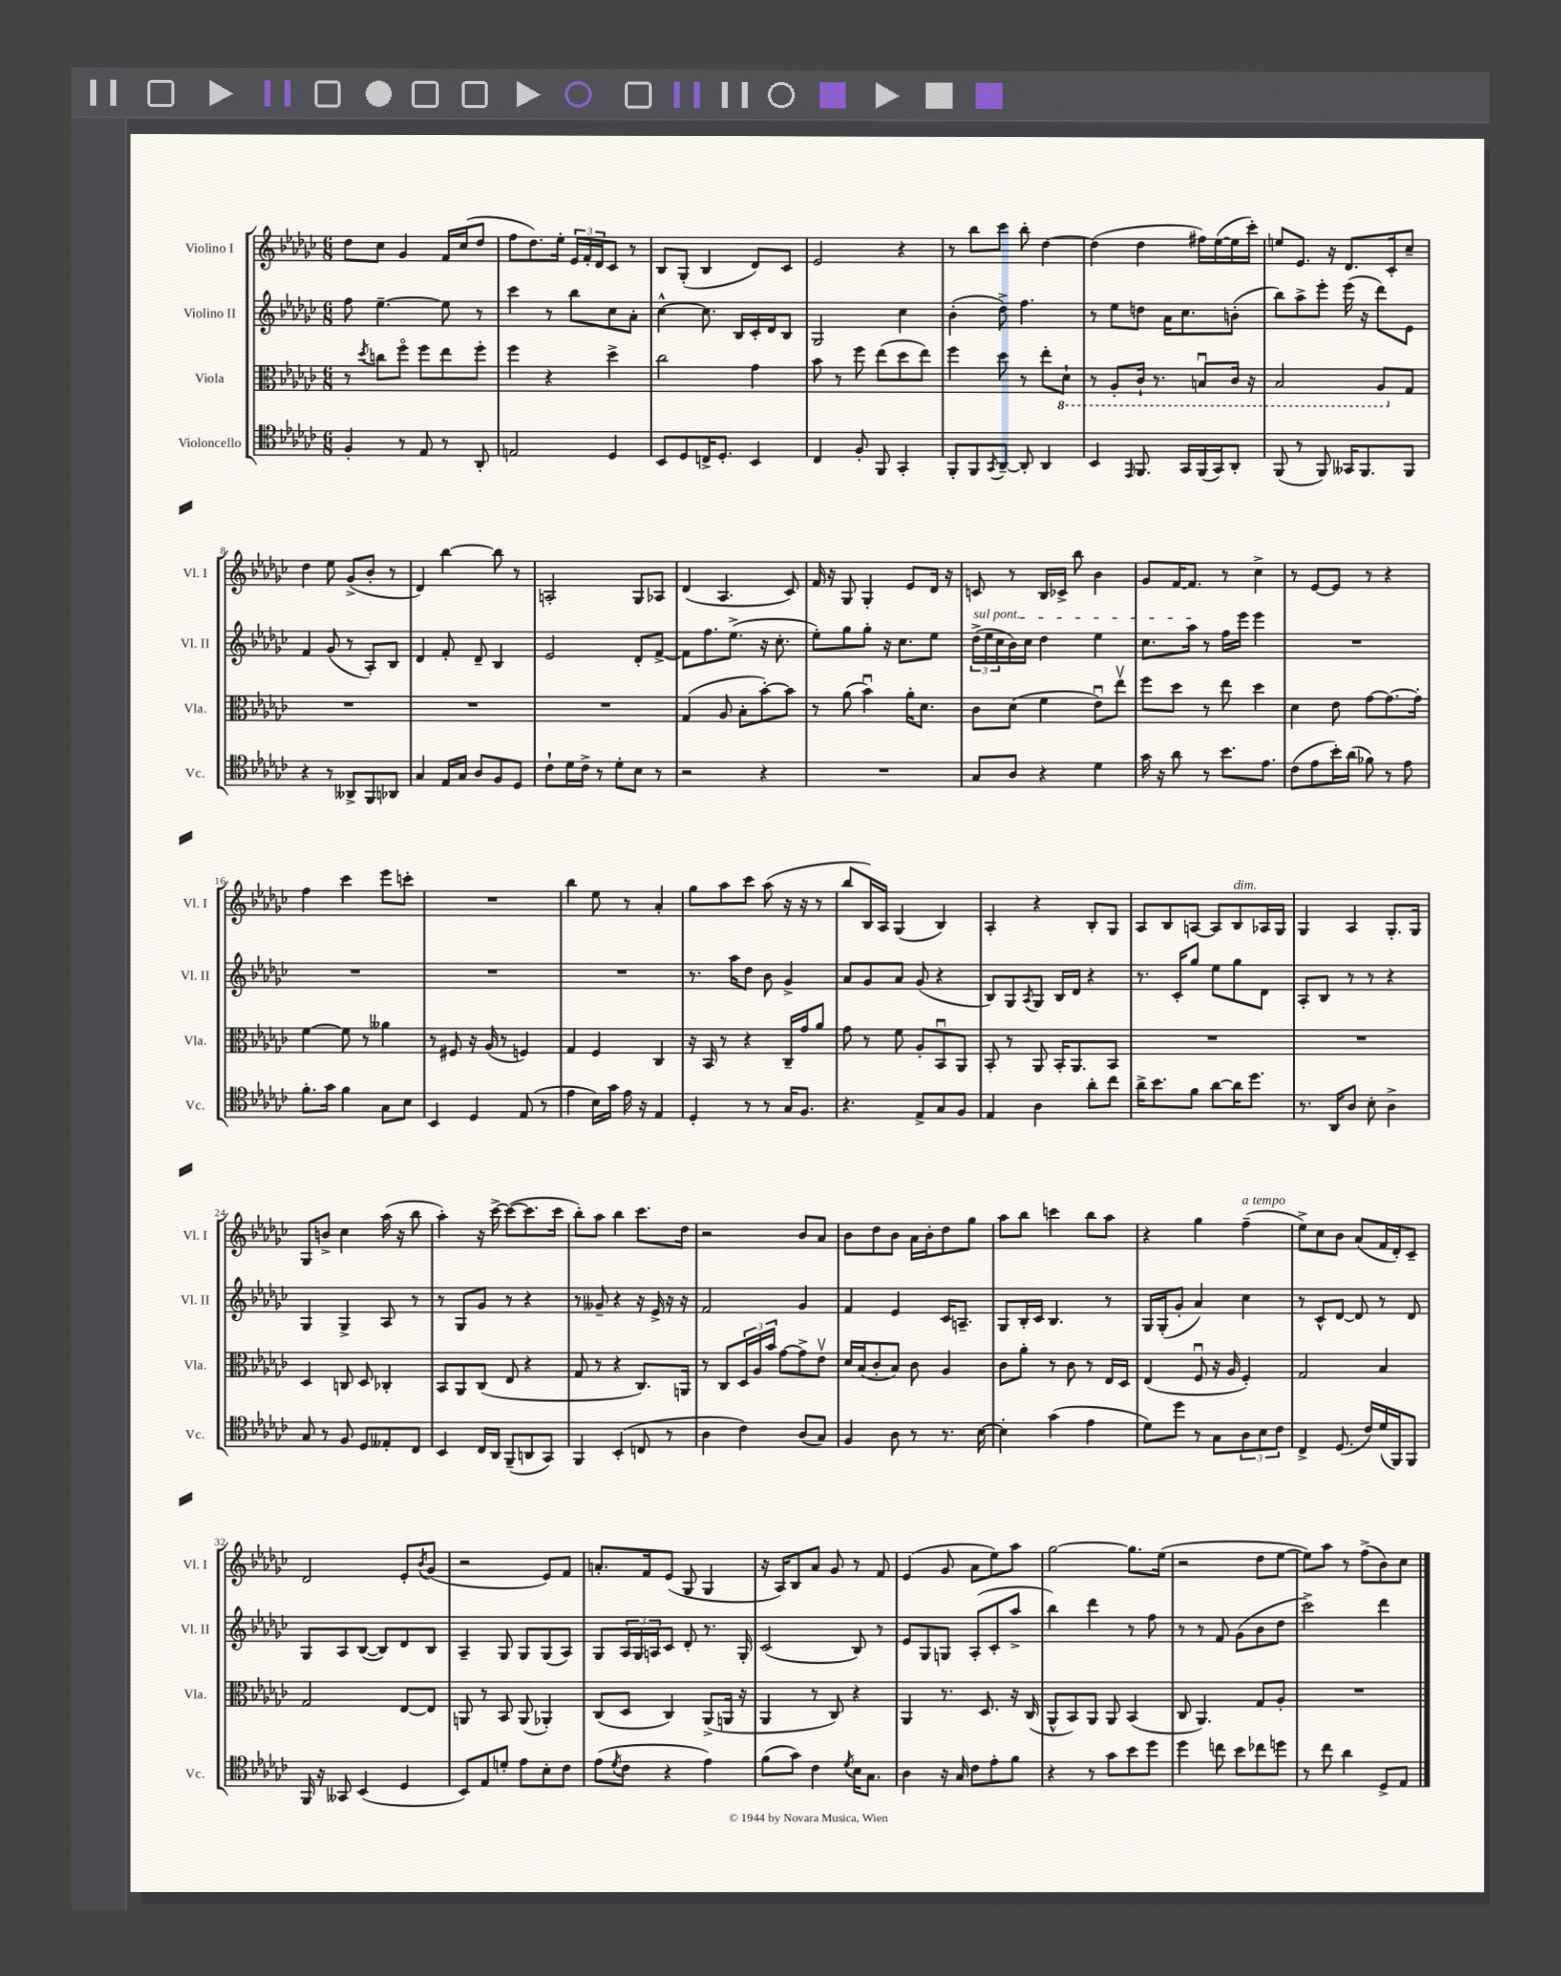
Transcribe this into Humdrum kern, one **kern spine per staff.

**kern	**kern	**kern	**kern
*staff4	*staff3	*staff2	*staff1
*clefC4	*clefC3	*clefG2	*clefG2
*k[b-e-a-d-g-c-]	*k[b-e-a-d-g-c-]	*k[b-e-a-d-g-c-]	*k[b-e-a-d-g-c-]
*M6/8	*M6/8	*M6/8	*M6/8
4F'/	8r	8ff\	8dd-\L
.	8qdd-/	.	.
.	8cc\L	[4.ee-~\	8cc-\J
8r	8ffo\J	.	4g-/
8E-/	8ff\L	.	.
8r	8ee-\	8ee-\]	16f/LL
.	.	.	(16cc-/J
8AA-'/	8ff'\J	8r	8dd-/J
=	=	=	=
2E/	4ff\	4ccc-\	8ff\L
.	.	.	8.dd-\)
.	4r	8r	.
.	.	.	16ee-'\Jk
.	.	8bb-\L	24e-/LL
.	.	.	24f'/
.	.	.	24d-/J
4D-/	4dd-^\	8cc-\	8c-/J
.	.	8a-'\J	8r
=	=	=	=
8BB-/L	2cc-\	[4cc-^^\	8B-/L
8D-/	.	.	(8G-'/J
16C^/K	.	8.cc-\]	4B-/
8.D-'/J	.	.	.
.	.	16B-/LL	.
4BB-/	4g-\	16c-'/	8d-/L)
.	.	16d-/J	.
.	.	8B-/J	8c-/J
=	=	=	=
4C-/	8b-\	2G-/	2e-/
.	8r	.	.
8F'/	8ff\	.	.
8FF/	(8ee-\L	.	.
4GG-'/	8dd-\	4cc-\	4r
.	8ee-\J)	.	.
=	=	=	=
8FF'/L	4ff\	(4b-'\	8r
8FF/	.	.	8bb-\L
8qGG-/	.	.	.
[8AA-~/J	8dd-\	8dd-^\)	8ccc-\J
8AA-'/]	8r	4.ff\	8bb-'\
4AA-/	8ee-'\L	.	[4dd-\
.	8D-`\J	.	.
=	=	=	=
4BB-/	8r	8r	(4dd-\]
.	8AA-'/L	8ee-\L	.
16qqEE-/	.	.	.
8.FF/	16C-`/Jk	8dd\J	4dd-\
.	8.r	.	.
.	.	16a-\LK	.
16GG-/LL	.	8.cc-\	.
(16FF/	8BBu/L	.	16ff#\LL)
16GG-/J)	.	.	([16ee-\
8AA-'/J	16C-/Jk	(8b'\J	16ee-\]
.	16r	.	16ccc-'\JJ)
=	=	=	=
(8FF/	2BB-/	8bb-\L)	8ee/L
8r	.	8aa-^\	8.e-/J
8FF/)	.	8eee-'\J	.
.	.	.	16r
16GG--/LK	.	(16eee-\	8.d-/L
8.FF/	.	16r	.
.	8AA-/L	8ddd-\L)	.
.	.	.	16c-'/k
8FF/J	8G-/J	8e-\J	8cc-~/J
=	=	=	=
4r	2.r	4f/	4dd-\
8r	.	(8g-/	8ee-\
8AA--^/L	.	8r	(8g-^/L
8FF/	.	8A-'/L)	8b-'/J
8AA-/J	.	8B-/J	8r
=	=	=	=
4G-/	2.r	4d-/	4d-/)
16E-/LL	.	8f'/	[4bb-\
16G-/JJ	.	.	.
8A-/L	.	8d-~/	.
8F/	.	4B-/	8bb-\]
8D-/J	.	.	8r
=	=	=	=
8c-`\L	2.r	2e-/	2A'/
16d-\L	.	.	.
16c-^\JJ	.	.	.
8r	.	.	.
8d-'\L	.	.	.
8B-\J	.	8d-'/L	8G-/L
8r	.	[8f^/J	8A-/J
=	=	=	=
2r	(4G-/	8f\]L	(4d-/
.	.	8.ff\	.
.	8A-/	.	4.A-/
.	.	(8.ee-^\J	.
.	8B-'\L	.	.
4r	[8b-'\)	16r	.
.	.	8.cc-'\	.
.	8b-\]J	.	8c-/)
=	=	=	=
2.r	8r	8ee-'\L)	16f/
.	.	.	16r
.	(8a-\	8gg-\	8G-/
.	4b-u\)	8gg-'\J	4G-'/
.	.	16r	.
.	.	8.cc-\L	.
.	16a-'\LK	.	8e-/L
.	8.d-\J	.	.
.	.	8ee-\J	16d-/Jk
.	.	.	16r
=	=	=	=
8G-/L	8c-\L	(24dd-^\LL	8c/
.	.	24ee-\	.
.	.	24cc-\	.
8A-/J	(8d-\J	16b-\)	8r
.	.	16cc-\JJ	.
4r	4f\	4dd-\	16B-/LL
.	.	.	16c-^/JJ
.	.	.	8bb-\
4d-\	8e-u\L)	4ee-\	4b-\
.	8ee-v\J	.	.
=	=	=	=
16g-\	8ff\L	8.cc-\L	8g-/L
16r	.	.	.
8a-\	8dd-\J	.	[16f/K
.	.	16aa-\Jk	8.f/]J
8r	8r	8r	.
8.b-\L	8ee-\	16ff\LL	8r
.	.	16eee-\JJ	.
.	4dd-\	4eee-\	4cc-^\
8.e-\J	.	.	.
=	=	=	=
(8c-\L	4d-\	2.r	8r
8e-\	.	.	[8e-/L
16b-'\L)	8e-\	.	8e-/]J
(16a-\JJ	.	.	.
8f-\)	[8g-\L	.	8r
8r	8.g-\_	.	4r
8e-\	.	.	.
.	16g-'\]Jk	.	.
=	=	=	=
8.f'\L	[4f\	2.r	4ff\
16g-\Jk	.	.	.
4f\	8f\]	.	4ccc-\
.	8r	.	.
8G-\L	4a--\	.	8eee-\L
8B-\J	.	.	8ccc'\J
=	=	=	=
4BB-/	8r	2.r	2.r
.	8F#/	.	.
4D-/	16r	.	.
.	(16A-/	.	.
.	8r	.	.
(8E-/	4F/)	.	.
8r	.	.	.
=	=	=	=
4e-\	4G-/	2.r	4bb-\
16B-\LL)	4F/	.	8ee-\
16g-\JJ	.	.	.
16e-\	.	.	8r
16r	.	.	.
4E-/	4C-/	.	4a-'/
=	=	=	=
4D-'/	16r	8.r	8gg-\L
.	16BB-/	.	.
.	8r	.	8aa-\
.	.	16aa-\LK	.
8r	4r	8dd-\J	8ccc-\J
8r	.	8b-\	(8aa-\
16G-/LK	16C-~/LL	4g-^/	16r
8.F/J	16g-/J	.	16r
.	8a-/J	.	8r
=	=	=	=
4.r	8g-\	8a-/L	8bb-/L
.	8r	8g-/	16B-/L)
.	.	.	16A-/JJ
.	8f\	8a-/J	(4G-/
8E-^/L	8A-'/L	(8g-/	.
8G-/	8BB-u/	4r	4B-/)
8F/J	8AA-/J	.	.
=	=	=	=
4E-/	8BB-'/	8B-/L)	4A-'/
.	8r	8G-/	.
.	.	8qA-/	.
4A-\	8AA-/	8G-/J	4r
.	16BB-'/LK	16B-/LL	.
.	8.AA-/	16d-/JJ	.
8a-'\L	.	4r	8B-'/L
8cc-\J	8BB-/J	.	8G-/J
=	=	=	=
16a-^\LK	2.r	8.r	8A-/L
8.b-\	.	.	.
.	.	.	8B-/
.	.	16c-'/LK	.
8f\J	.	8gg-/J	[8A/J
[8a-\L	.	8ee-\L	8A/]L
16a-\]K	.	8gg-\	8B-/
8.dd-\J	.	.	.
.	.	8d-\J	16A-/L
.	.	.	16G-/JJ
=	=	=	=
8.r	2.r	8A-'/L	4G-/
.	.	8B-/J	.
16AA-/LK	.	.	.
8A-/J	.	8r	4A-/
8B-'\	.	8r	.
4A-^\	.	4r	8.G-'/L
.	.	.	16G-/Jk
=	=	=	=
8G-/	4D-/	4G-/	8G-/L
8r	.	.	8b^/J
8F/	8C/	4G-^/	4cc-\
8D-/L	8D-/	.	.
8E--'/	4C-'/	8A-/	(16aa-\
.	.	.	16r
8C-/J	.	8r	8bb-\
=	=	=	=
4BB-/	8BB-/L	8r	4aa-'\)
.	8AA-/	8G-/L	.
16C-/LL	(8C-/J	8g-/J	16r
16AA-/JJ	.	.	[16ccc-^\
(8FF~/L	8E-/	8r	(8ccc-\_L
8AA/	4r	4r	8.ccc-\]
8GG-/J)	.	.	.
.	.	.	16ccc-\Jk
=	=	=	=
4FF/	8G-/	8r	8bb-'\L)
.	8r	8g--~/	8aa-\J
(4BB-'/	4r	4r	4bb-\
8C/	8.C-/L)	16r	8.ccc-\L
.	.	16e-^/	.
8r	.	16r	.
.	16AA/Jk	16r	16dd-\Jk
=	=	=	=
4A-\	8r	2f/	2r
.	8C-/L	.	.
4c-\)	24D-/L	.	.
.	24A-/	.	.
.	24b-/JJ	.	.
.	[8g-\L	.	.
(8A-/L	8g-^\]	4g-/	8b-/L
8G-/J)	8e-v\J	.	8a-/J
=	=	=	=
4F/	16d-/LL	4f/	8b-\L
.	(16B-/J	.	.
.	8c-'/	.	8dd-\
8A-\	8B-/J)	4e-/	8b-\J
8r	8c-\	.	16a-\LL
.	.	.	16b-'\J
8.r	4A-/	16c-/LK	8dd-\
.	.	8.A~/J	.
.	.	.	8gg-\J
[16B-\	.	.	.
=	=	=	=
4B-'\]	8c-\L	8G-/L	8aa-\L
.	8a-'\J	16B-'/L	8bb-\J
.	.	16c-/JJ	.
(4g-\	8r	4.B-/	4ccc\
.	8c-\	.	.
4e-\	8r	.	8bb-\L
.	16E-/LL	8r	8aa-\J
.	16D-/JJ	.	.
=	=	=	=
8d-\L)	(4E-/	16G-/LL	4r
.	.	(16G-'/J	.
8dd-\J	.	8g-'/J	.
8r	8Fu/	4a-/)	4gg-\
8G-\L	16r	.	.
.	16A-/	.	.
12A-\	4F'/)	4cc-\	(4ff~\
12B-\	.	.	.
12c-\J	.	.	.
=	=	=	=
4C-^/	2G-/	8r	8ee-^\L)
.	.	8c-^^/L	8cc-\
(8.D-/	.	[8d-/J	8b-\J
.	.	8d-/]	(8a-/L
16c-/LL)	.	.	.
(16d-/	4B-/	8r	16f/L
16FF/J)	.	.	16d-'/J)
8FF/J	.	8d-/	8c-~/J
=	=	=	=
16FF/	2G-/	8G-/L	2d-/
16r	.	.	.
8GG--/	.	8A-/	.
(4BB-/	.	([8B-/J	.
.	.	8B-/]L)	.
4D-/	[8E-/L	8d-/	8e-'/L
.	.	.	8qb-/
.	8E-/]J	8B-/J	(8g-/J
=	=	=	=
8BB-/L)	8AA/	4A-~/	2r
8E-/	8r	.	.
8d'/J	8BB-/	8G-/	.
8e-\L	(8AA/	8G-/L	.
8B-'\	4AA-'/)	(8G-/	8e-/L)
8c-\J	.	8A-/J)	8f/J
=	=	=	=
(8e-\L	(8C-/L	8G-/L	8.a'/L
8qd-/	.	.	.
8c-\J	8D-/J	24A-/L	.
.	.	24G-/	.
.	.	.	16f/k
.	.	24A/J	.
4r	4C-/)	8c-/J	(8e-/J
.	.	8d-'/	8G-/
4e-\)	(8AA-^/L	8.r	4G-/
.	16AA/Jk	.	.
.	16r	16G-'/	.
=	=	=	=
(8f\L	4AA-/	(2c-/	16r
.	.	.	16A-/LK)
8g-\J)	.	.	8B-/
4c-\	8r	.	8a-/J
.	8C-/)	.	8g-/
8qd-/	.	.	.
16B-\LK	4r	8B-/)	8r
8.G-\J	.	.	.
.	.	8r	8f/
=	=	=	=
4A-\	4AA-/	8e-/L	(4e-/
.	.	8G-/	.
16r	8.r	8G/J	8g-/
16G-/	.	.	.
8c-\L	.	(8A-'/L	8a-\L
.	8.D-/	.	.
8e-'\	.	8c-'/	8ee-\)
8f\J	16r	8aa-^/J	8aa-\J
.	(16C-/	.	.
=	=	=	=
4r	8AA-^^/L	4bb-\)	[2gg-\
.	8BB-/)	.	.
8r	8AA-/J	4ddd-\	.
8g-\L	8AA-/	.	.
8b-\	(4BB-/	8r	8.gg-\]L
8dd-\J	.	8ff\	.
.	.	.	(16ee-\Jk
=	=	=	=
4dd-\	8C-/	8r	2r
.	4.AA-/)	8r	.
8cc\	.	8f/	.
8b-\L	.	(8g-\L	.
8cc-\	8G-/L	8b-\	8dd-\L
8dd\J	8A-'/J	8dd-\J	[8ee-\J
=	=	=	=
8r	2.r	2ccc-^\)	8ee-\]L)
8cc-\	.	.	8aa-\J
4a-\	.	.	8r
.	.	.	(8ff^\L
8D-^/L	.	4ddd-\	8b-\)
8E-/J	.	.	8cc-\J
==	==	==	==
*-	*-	*-	*-
